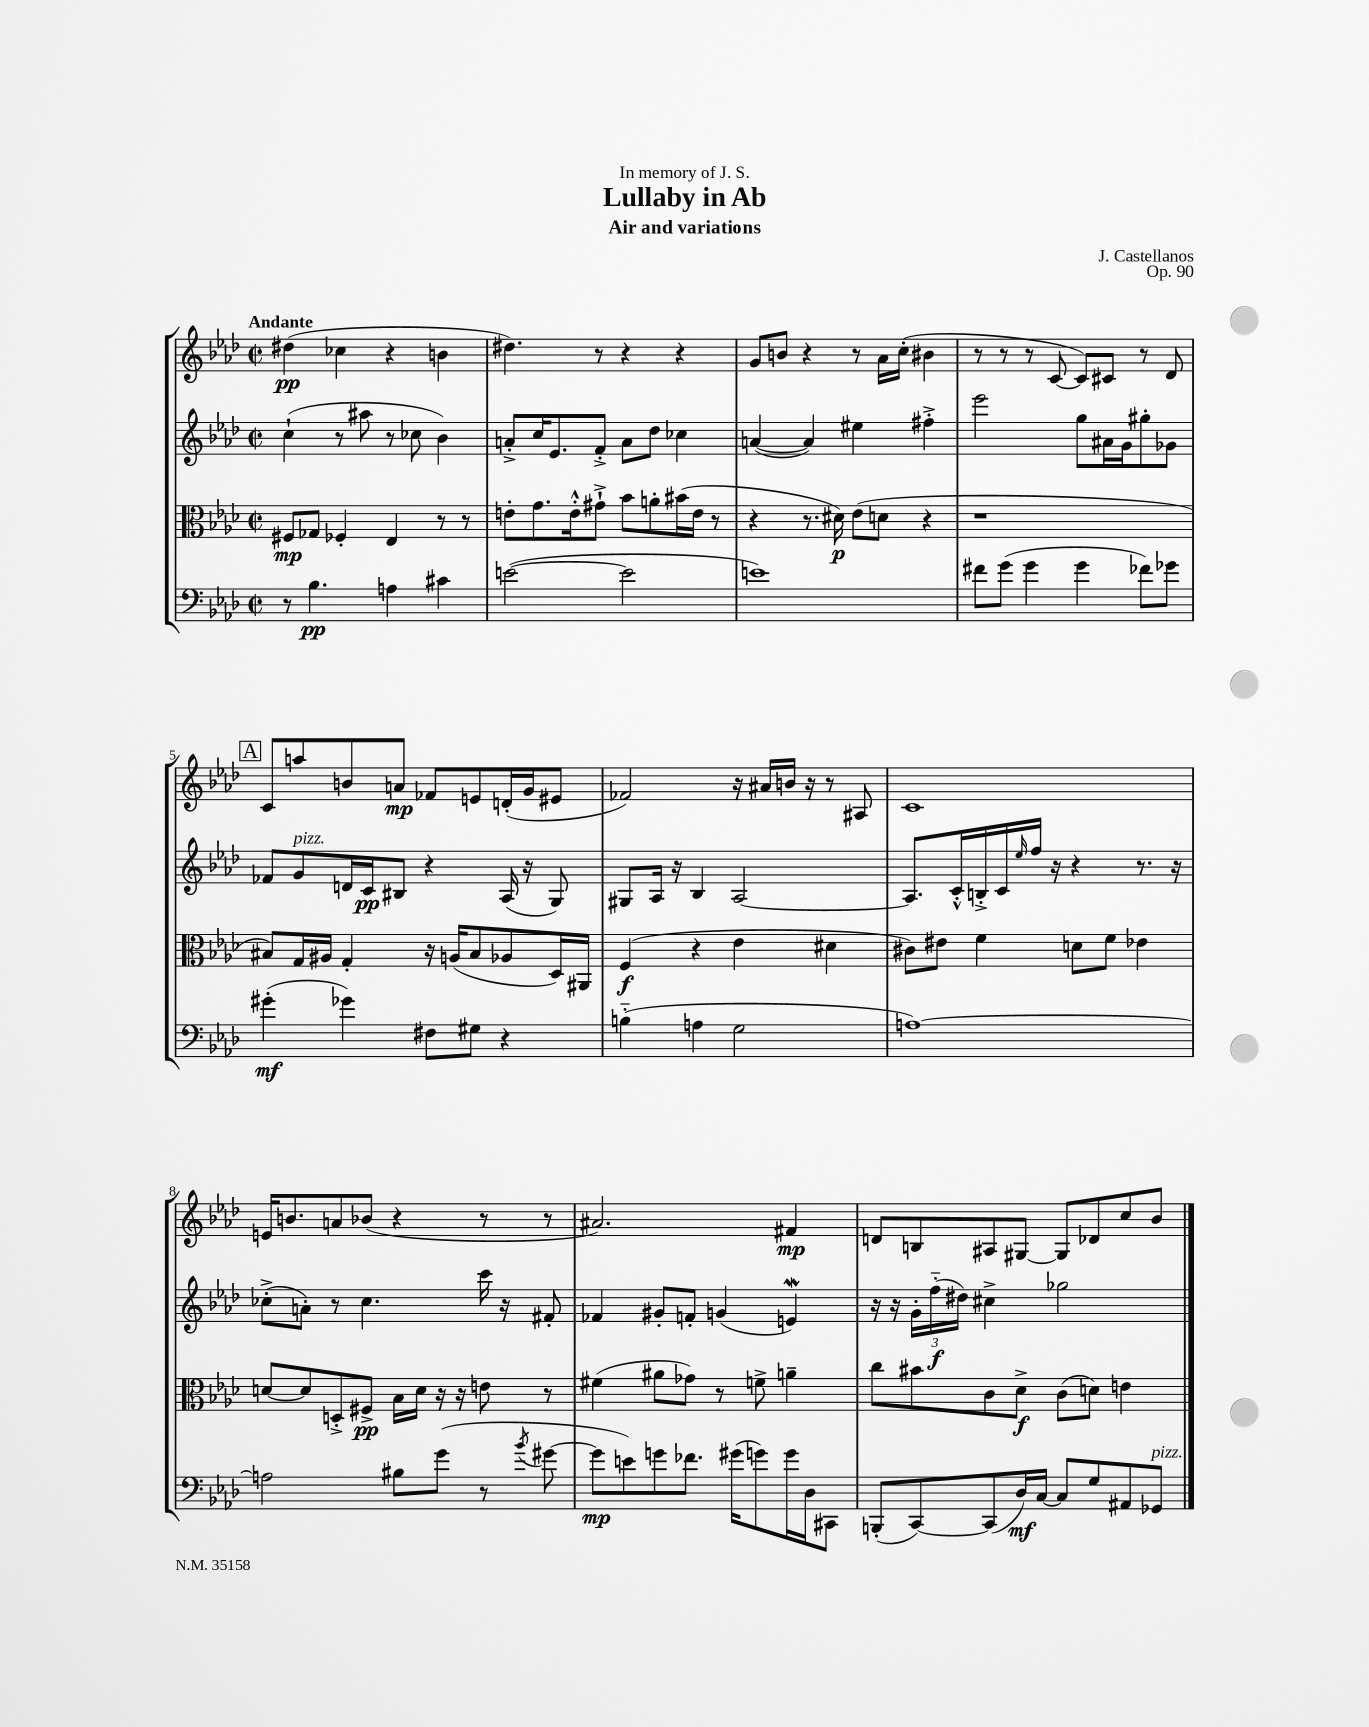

**kern	**kern	**kern	**kern
*staff4	*staff3	*staff2	*staff1
*clefF4	*clefC3	*clefG2	*clefG2
*k[b-e-a-d-]	*k[b-e-a-d-]	*k[b-e-a-d-]	*k[b-e-a-d-]
*M2/2	*M2/2	*M2/2	*M2/2
*met(c|)	*met(c|)	*met(c|)	*met(c|)
8r	8F#	(4cc`	(4dd#
4.B-	8G-	.	.
.	4F-'	8r	4cc-
.	.	8aa#	.
4A	4E-	8r	4r
.	.	8cc-	.
4c#	8r	4b-)	4b
.	8r	.	.
=	=	=	=
([2e	8e'	8a'^	4.dd#)
.	8.g	16cc	.
.	.	8.e-	.
.	16e'^^	.	.
.	8g#`^	8f'^	8r
2e]	8b-	8a	4r
.	8a'	8dd-	.
.	(16b#	4cc-	4r
.	16e	.	.
.	8r	.	.
=	=	=	=
1e)	4r	([4a	8g
.	.	.	8b
.	8.r	4a])	4r
.	16d#)	.	.
.	(8e-	4ee#	8r
.	8d	.	16a-
.	.	.	(16cc'
.	4r	4ff#'^	4b#
=	=	=	=
8f#	1r	2eee-	8r
(8g	.	.	8r
4g	.	.	8r
.	.	.	[8c
4g	.	8gg	8c])
.	.	16a#	8c#
.	.	16g	.
8f-)	.	8gg#'	8r
8g-	.	8g-	8d-
=	=	=	=
(4g#'	8B#)	8f-	8c
.	16G	8g	8aa
.	16A#	.	.
4g-)	4G'	16d	8b
.	.	16c	.
.	.	8B#	8a
8F#	16r	4r	8f-
.	(16A	.	.
8G#	8B#	.	8e
4r	8A-	(16A-	(16d'
.	.	16r	16g
.	16D-)	8G)	8e#
.	16AA#	.	.
=	=	=	=
(4B'~	(4F	8G#	2f-)
.	.	16A-	.
.	.	16r	.
4A	4r	4B-	.
2G	4e-	[2A-	16r
.	.	.	16a#
.	.	.	16b
.	.	.	16r
.	4d#	.	8r
.	.	.	8A#
=	=	=	=
[1A)	8c#)	8.A-]	1c
.	8e#	.	.
.	.	16c'^^	.
.	4f	16B'^	.
.	.	16c	.
.	.	16qqee-	.
.	.	16ff	.
.	.	16r	.
.	8d	4r	.
.	8f	.	.
.	4e-	8.r	.
.	.	16r	.
=	=	=	=
2A]	[8d	(8cc-'^	16e
.	.	.	8.b
.	8d]	8a')	.
.	8D'^	8r	8a
.	8F#^	4.cc-	(8b-
8B#	16B-	.	4r
.	16d	.	.
(8g	16r	.	.
.	16r	.	.
8r	8e	16ccc	8r
.	.	16r	.
8qb-	.	.	.
[8g#	8r	8f#'	8r
=	=	=	=
8g#]	(4f#	4f-	2.a#)
8e)	.	.	.
8g	8a#	8g#'	.
8.f-	8g-)	8f'	.
.	8r	(4g	.
(16g#	.	.	.
8g)	8f^	.	.
16g	4a~	4e)	4f#
16D-	.	.	.
8CC#	.	.	.
=	=	=	=
(8BBB'	8cc	16r	8d
.	.	16r	.
[8CC)	8b#	24g'	8B
.	.	(24ff'~	.
.	.	24dd#)	.
(8CC]	8c	4cc#^	8A#
16D-)	8d-^	.	[8G#
[16C	.	.	.
8C]	(8c	2gg-	8G#]
8G	8d)	.	8d-
8AA#	4e	.	8cc
8GG-	.	.	8b-
==	==	==	==
*-	*-	*-	*-
